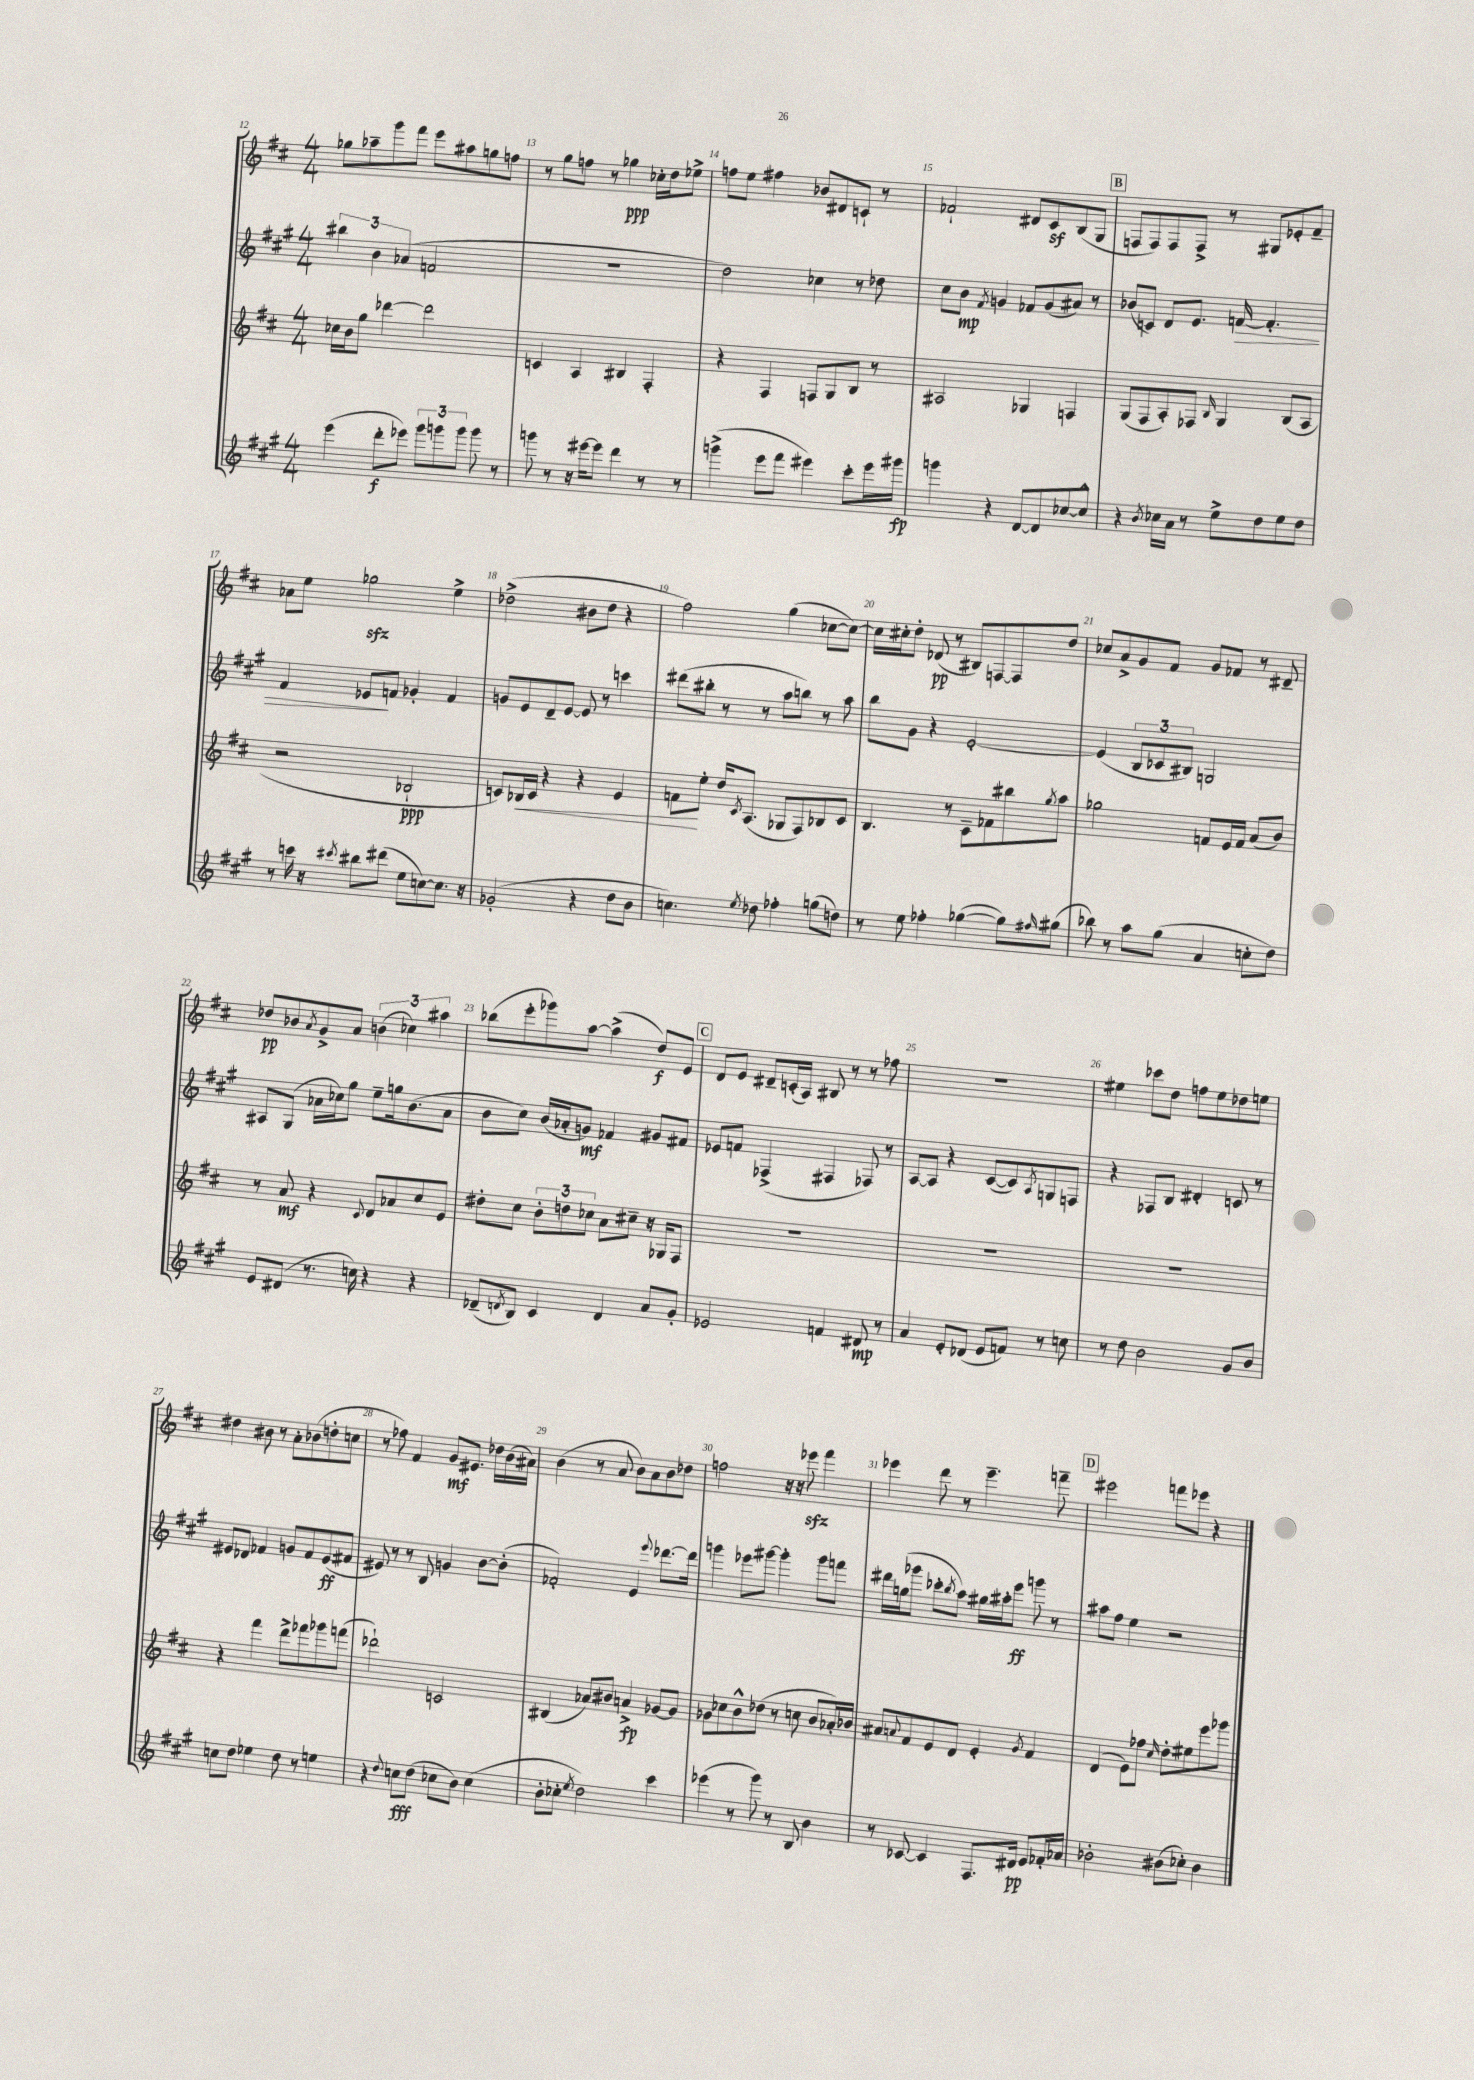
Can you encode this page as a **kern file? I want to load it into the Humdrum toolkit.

**kern	**kern	**kern	**kern
*staff4	*staff3	*staff2	*staff1
*clefG2	*clefG2	*clefG2	*clefG2
*k[f#c#g#]	*k[f#c#]	*k[f#c#g#]	*k[f#c#]
*M4/4	*M4/4	*M4/4	*M4/4
(4eee	16cc-	6bb#	8gg-
.	16b	.	.
.	8gg	.	8aa-~
.	.	6b	.
8ddd'	[4ddd-	.	8ggg
.	.	(6a-	.
8eee-)	.	.	8fff#
12ggg#	2ddd-]	2f	8eee
12ggg	.	.	.
.	.	.	8aa#
12ggg	.	.	.
8ggg	.	.	8gg
8r	.	.	8ff
=	=	=	=
8ggg	4c	1r	8r
8r	.	.	8gg
16r	4A	.	8ff
[16eee#	.	.	.
8eee#]	.	.	8r
4ddd	4B#	.	4gg-
8r	4F#'	.	16cc-'
.	.	.	16dd
8r	.	.	8ee-^
=	=	=	=
(4ggg^	4r	2dd)	8ff
.	.	.	8ee
8eee	4F#	.	4ff#
8fff#	.	.	.
4eee#)	8F	4cc-	8b-
.	8G	.	8d#
8ccc#'	8B	8r	8c`
16eee#	8r	8dd-	8r
16ggg#	.	.	.
=	=	=	=
4ggg	2A#	8cc#	2f-`
.	.	8b	.
.	.	8qf#	.
4r	.	4g	.
[8d	4G-	8f-	8d#
8d]	.	(8g	8c#
[8cc-	4F	8a#)	(8B
8cc-^^]	.	8r	8G
=	=	=	=
4r	(8G	(8b-	8F
.	8F#	8c)	8F)
8qb	.	.	.
16cc-	8A')	8d	8F
16a	.	.	.
8r	8F-	8.e	8F^
.	16qqB	.	.
8ee^	4G	.	8r
.	.	[16f	.
8dd	.	4.f']	8G#
8ee	(8B	.	8e-'
8dd	8A	.	8f#~
=	=	=	=
8r	2r	4f#	8a-
16ccc	.	.	8ee
16r	.	.	.
8qccc#	.	.	.
8bb#	.	8e-	2gg-
(8ddd#	.	8f	.
8ee	2B-`	4g-'	.
[8cc)	.	.	.
8.cc]	.	4f	4ee^
16r	.	.	.
=	=	=	=
(2g-'	8c)	8g	(2dd-^
.	16B-	8e	.
.	16c	.	.
.	4r	8d~	.
.	.	[8e	.
4r	4r	8e]	8b#
.	.	8r	8dd-
8dd	4e	4ccc	4r
8b	.	.	.
=	=	=	=
4.cc)	8f	(8ddd#	2ff#)
.	8ee'	8bb#'	.
.	16dd	8r	.
.	8qc#	.	.
.	(8.A	.	.
8qee	.	.	.
8dd-	.	8r	.
4ff-'	8G-	8aa	(4gg
.	8F#)	8bb)	.
(8gg	8B-	8r	[8cc-
8dd)	8c#	8aa	8cc-_)
=	=	=	=
8r	4.B	8bb	16cc-]
.	.	.	16cc#'
8ee	.	8g#	8dd'
4ff-'	.	4r	(8d-
.	8r	.	8r
([4gg-	8c#~	[2e'	8B#)
.	8f-	.	[8F
8gg-])	8bb#	.	8F]
16qqff#	8qgg	.	.
(8gg#	8aa	.	8dd
=	=	=	=
8bb-)	2gg-	(4e]	8cc-
8r	.	.	8a^
8aa	.	12B	8g
.	.	12c-	.
(8gg#	.	.	8f#
.	.	12B#)	.
4a	8f	2G	8g
.	16e	.	8f-
.	16f	.	.
8cc'	(8a	.	8r
8dd)	8b)	.	8d#~
=	=	=	=
8e	8r	8A#	8dd-
(8d#	8a	(8G#	8b-
.	.	.	8qa
8.r	4r	16a-	8g^
.	.	16cc-)	.
.	.	8gg#	8a
16cc)	.	.	.
.	8qqc#	.	.
4r	8d	8ee~	(6b
.	8a-	16gg	.
.	.	.	6cc-)
.	.	(8.b	.
4r	8cc#	.	.
.	.	.	6aa#
.	8e	8a-	.
=	=	=	=
(8d-~	8dd#'	8b	(8bb-
8qd	.	.	.
8B)	8cc#	8cc#)	8eee'
4c#	12b'	(16b	8ggg-)
.	.	16a-'	.
.	12dd	.	.
.	.	8g)	[8aa
.	12cc-	.	.
4d	8a	4f-	(4aa^]
.	8cc#~	.	.
8a	16r	8g#	8dd)
.	16G-	.	.
8g#'	8F#	8f#	8e
=	=	=	=
2e-	1r	8e-	8d
.	.	8f	8e
.	.	(4F-^	8d#~
.	.	.	(16c'
.	.	.	16A)
4f	.	4F#	8B#
.	.	.	8r
8d#	.	8F-)	8r
8r	.	8r	8ff-
=	=	=	=
4a	1r	[8A	1r
.	.	8A]	.
8e'	.	4r	.
(8d-	.	.	.
8e	.	([8c#	.
8f)	.	8c#])	.
.	.	8qA	.
8r	.	8G	.
8cc	.	8F	.
=	=	=	=
8r	1r	4r	4ee#
8dd	.	.	.
2b	.	8F-	8ccc-
.	.	8B	8dd
.	.	4d#'	8ff
.	.	.	8ee#
8g#	.	8c	8dd-
8b	.	8r	8ee
=	=	=	=
8cc	4r	8e#	4dd#
8dd	.	8d-	.
4ee-	4fff#	4f-	8b#
.	.	.	8r
8dd	8ddd^	8g	8a'
8r	8fff-	8f-	(8b-
4ee	8ggg-	(8e#	8dd'
.	(8fff	8f#	8cc
=	=	=	=
4r	2ddd-`)	8e#)	8r
.	.	8r	8ff-)
8qqdd	.	.	.
8cc	.	8r	4f#
(8dd	.	8B	.
8cc-	2c	4g	8g
8b)	.	.	8.e#
(4cc-	.	[8b	.
.	.	.	16dd-
.	.	(8b']	(16b
.	.	.	16a#)
=	=	=	=
8b'	(4B#	2f-')	(4b
8cc-'	.	.	.
8qee	.	.	.
2dd)	8a-)	.	8r
.	8b#	.	8a
.	4a^	4e	8b)
.	.	.	8a
.	.	8qqeee	.
4ccc#	[8g-	[8.ddd-	8b
.	8g-]	.	8dd-
.	.	16ddd-]	.
=	=	=	=
(4eee-	8g-	4ggg	2ff
.	8cc-	.	.
8r	8b^^	8eee-	.
8ggg#)	(8dd-	[8ggg#	.
8r	8r	4ggg#']	16r
.	.	.	16r
8B	8cc	.	8eee-
4b	8b	8ggg#	4fff#
.	16a-')	8fff	.
.	16b-	.	.
=	=	=	=
8r	8a#	16ddd#	4eee-
.	.	(16gg	.
.	8qqa	.	.
[8c-	8f#	8ggg-	.
4c-]	8e	8ccc-'	8ddd
.	.	8qbb	.
.	8d	8aa)	8r
8.F#	4e'	16gg#	4.eee-~
.	.	16aa#'	.
.	.	8eee	.
16d#	.	.	.
.	8qg	.	.
8e	4f#	8ggg	.
16f-'	.	8r	8fff~
16a-	.	.	.
=	=	=	=
2b-'	(4d	8aa#	2eee#
.	.	8ff#	.
.	8e)	4ee	.
.	8ff-	.	.
.	16qqcc#	.	.
(8b#	8dd'	2r	8fff
8cc-')	8ee#	.	8eee-
4b#	8eee	.	4r
.	8ggg-	.	.
==	==	==	==
*-	*-	*-	*-
